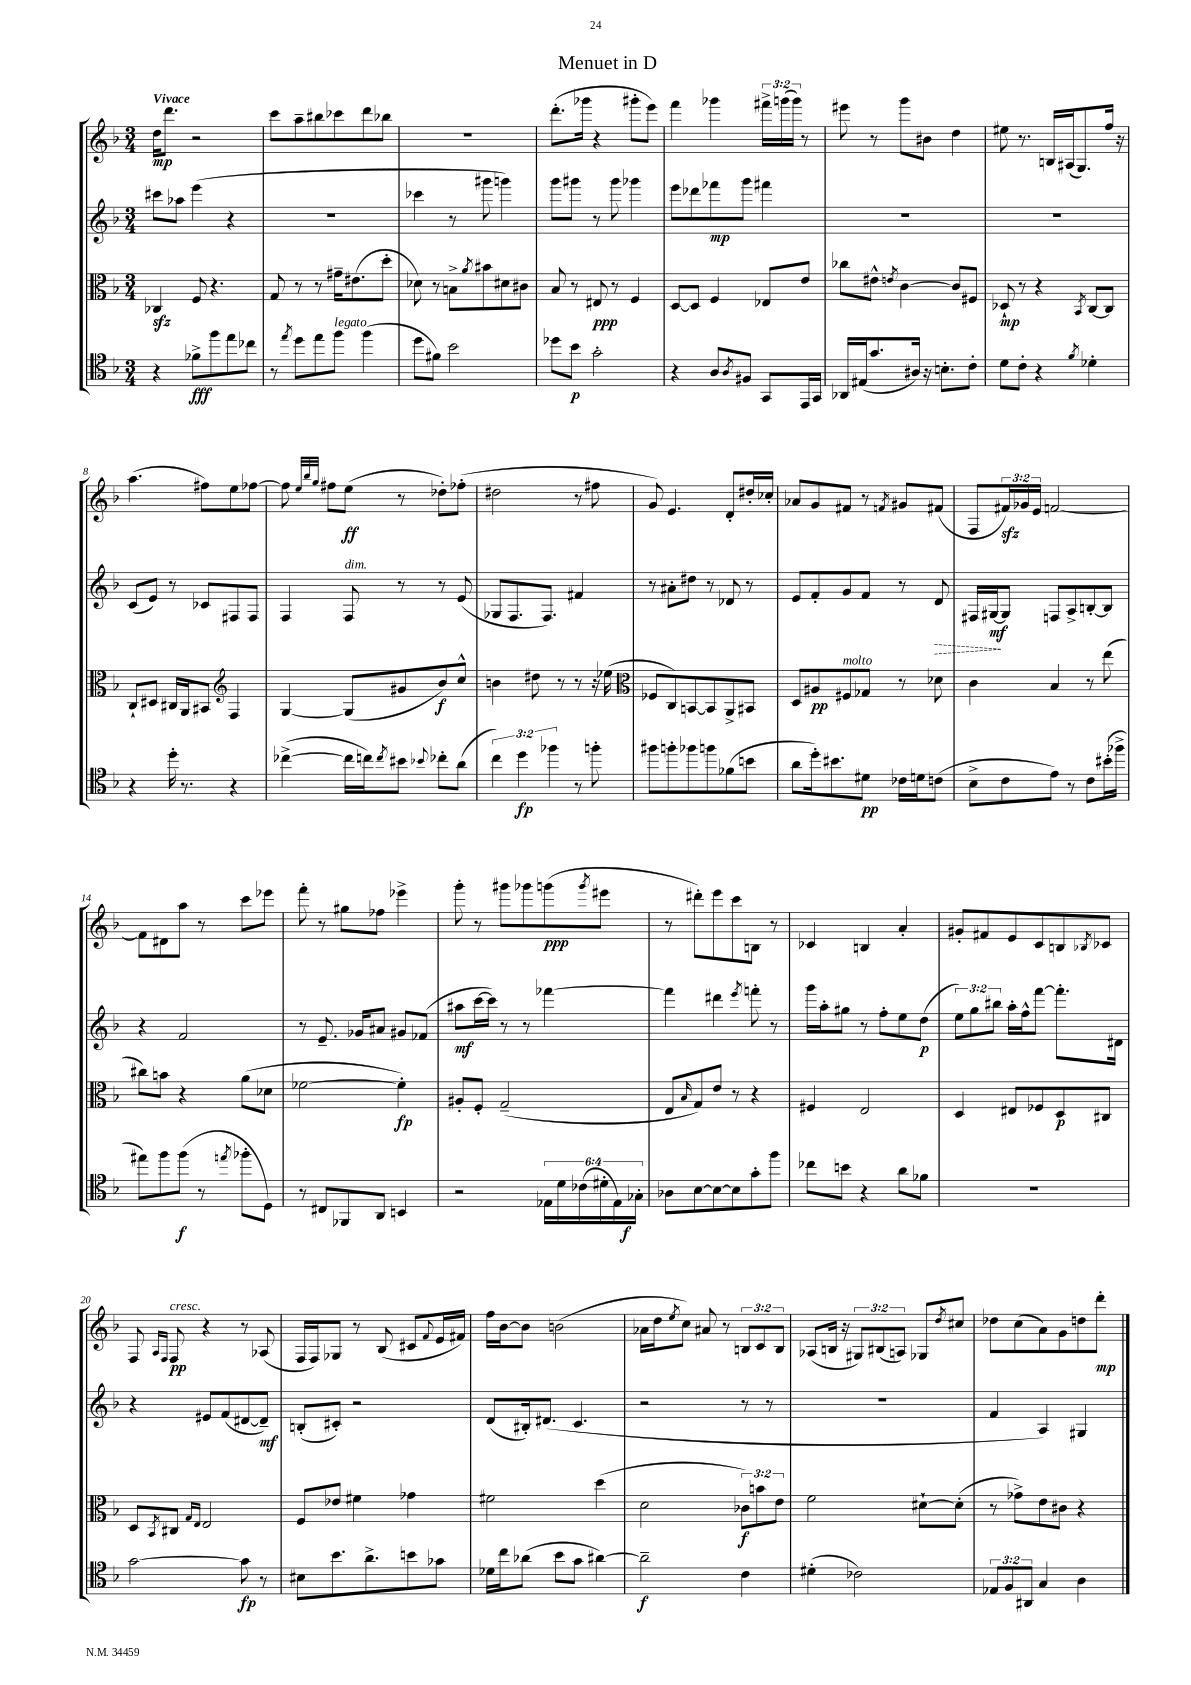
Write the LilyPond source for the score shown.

\header { title = "Menuet in D" }
<<
\new StaffGroup <<
\new Staff = "s0" {
    \clef treble \key f \major \numericTimeSignature \time 3/4 \override Staff.TupletNumber.text = #tuplet-number::calc-fraction-text \tempo "Vivace"
    d''16\mp d'''8. r2 |
    c'''8 a''8-- bis''8 ces'''8 d'''8 bes''8 |
    R2. |
    d'''8.-.( ges'''16 r4 gis'''8-. e'''8) |
    f'''4 ges'''4 \tuplet 3/2 { fis'''16-> g'''16( g'''16) } r8 |
    eis'''8 r8 g'''8 bis'8 d''4 |
    eis''8 r8. b16 ais16( g8.) f''16 r16 |
    a''4.( fis''8) e''8 fes''8~ |
    fes''8 \grace { e''32 bes''32 g''32 } fis''8 e''8\ff( r8 des''8-.) fes''8-.( |
    dis''2 r8 fis''8 |
    g'8) e'4. d'8-. dis''16-. ces''16-. |
    aes'8 g'8 fis'8 r8 \acciaccatura { f'8 } gis'8 fis'8( |
    f8 \tuplet 3/2 { fis'16\sfz) ges'16 e'16 } f'2~ |
    f'8 dis'8 a''8 r8 c'''8 ees'''8 |
    f'''8-. r8 gis''8 fes''8 ees'''4-> |
    g'''8-. r8 gis'''8 ges'''8 g'''8\ppp( \acciaccatura { g'''8 } eis'''8 |
    r8 dis'''8-.) e'''8 c'''8 b8 r8 |
    ces'4 b4 a'4-. |
    gis'8-. fis'8 e'8 c'8 b8 \acciaccatura { bes8 } ces'8 |
    f8 \grace { a16 f16 } f8\pp^\markup { \italic "cresc." } r4 r8 aes8( |
    f16 f16) ges8 r8 bes8( cis'8 \appoggiatura { f'8 } e'16 fis'16) |
    f''16 bes'16~ bes'8 b'2( |
    aes'16 d''16 \acciaccatura { e''8 } c''8) ais'8 r8 \tuplet 3/2 { b8 c'8 b8 } |
    aes8( b16 r16 \tuplet 3/2 { gis8) bis8( a8) } ges8 \acciaccatura { d''8 } cis''8 |
    des''8 c''8( a'8) g'8 d''8 d'''8-.\mp \bar "|." |
}
\new Staff = "s1" {
    \clef treble \key f \major \numericTimeSignature \time 3/4 \override Staff.TupletNumber.text = #tuplet-number::calc-fraction-text
    cis'''8 aes''8 e'''4( r4 |
    R2. |
    ces'''4 r8 gis'''8 g'''4) |
    g'''8 gis'''8 r8 gis'''8 ges'''4 |
    e'''8 des'''8 fes'''8\mp g'''8 fis'''4 |
    R2. |
    R2. |
    c'8( e'8) r8 ces'8 fis8 fis8 |
    f4 f8^\markup { \italic "dim." } r8 r8 e'8( |
    ges8 f8. f8.) fis'4 |
    r8 ais'8-. dis''8 r8 des'8 r8 |
    e'8 f'8-. g'8 f'8 r8 \once \override Hairpin.style = #'dashed-line d'8\> |
    fis16 gis16~\mf\! gis8 f8 a8-> b8~-. b8 |
    r4 f'2 |
    r8 e'8.-- ges'16 ais'8 gis'8 fes'8( |
    ais''8\mf c'''16~ c'''16) r8 r8 fes'''4~ |
    fes'''4 dis'''4 \acciaccatura { e'''8 } f'''8-. r8 |
    g'''16 a''16-. gis''8 r8 f''8-. e''8 d''8\p( |
    \tuplet 3/2 { e''8) g''8 bis''8 } a''16-. f''16-^ f'''8~ f'''8.-. dis'16 |
    r4 eis'8 f'8( dis'8~ dis'8--\mf) |
    b8-.( cis'8-.) r2 |
    d'8( bis16-.) dis'8.( c'4. |
    r2 r8 r8 |
    R2. |
    f'4 a4) gis4 \bar "|." |
}
\new Staff = "s2" {
    \clef alto \key f \major \numericTimeSignature \time 3/4 \override Staff.TupletNumber.text = #tuplet-number::calc-fraction-text
    ces4\sfz f8 r4. |
    g8 r8 r8 gis'16-- eis'8.( d''8-. |
    des'8) r8 b8-> \acciaccatura { a'8 } bis'8 dis'8 cis'8 |
    bes8 r8 eis8\ppp r8 f4 |
    d8~ d8 f4 ees8 e'8 |
    ces''8 eis'8-^ \acciaccatura { e'8 } c'4~ c'8 fis8 |
    des8-!\mp r8 r4 \acciaccatura { bes,8 } c8~ c8 |
    c8-! dis8 cis16 a,16 bis,8 \clef treble f4 |
    g4~ g8( gis'8 bes'8\f) c''8-^ |
    b'4 dis''8 r8 r8 r16 ees''16( |
    \clef alto fes8 c8) b,8~ b,8 a,8-> bis,8 |
    d8 ais8\pp fis8^\markup { \italic "molto" } ges8 r8 des'8 |
    c'4 bes4 r8 e''8( |
    cis''8) b'8 r4 a'8( des'8 |
    fes'2~ fes'4-.\fp) |
    ais8-. f8-. g2--( |
    e8 \grace { bes16 } g8) e'8 r8 r4 |
    fis4 e2 |
    d4 eis8 fes8 d8\p cis8 |
    d8 \acciaccatura { bes,8 } cis8 \grace { g16 e16 } e2 |
    f8 ees'8 fis'4 ges'4 |
    fis'2 d''4( |
    d'2 \tuplet 3/2 { ces'8\f) b'8 e'8 } |
    f'2 dis'8~-! dis'8-.( |
    r8 ges'8->) e'8 cis'8 r4 \bar "|." |
}
\new Staff = "s3" {
    \clef tenor \key f \major \numericTimeSignature \time 3/4 \override Staff.TupletNumber.text = #tuplet-number::calc-fraction-text
    r4 fes'8->\fff f''8 e''8 ces''8 |
    r8 \acciaccatura { e''8 } d''8 e''8 f''8^\markup { \italic "legato" } f''4( |
    d''8 fis'8) bes'2 |
    des''8 bes'8\p g'2-. |
    r4 a8 \acciaccatura { a8 } fis8 g,8 e,16 g,16 |
    aes,16 eis16( g'8. ais16) r16 b8.-. c'8-. |
    d'8 c'8-. r4 \acciaccatura { f'8 } des'4-. |
    r4 d''16-. r8. r4 |
    ces''4~->( ces''16 c''16) \acciaccatura { c''8 } bis'8 \appoggiatura { bes'8 } ces''8-. a'8( |
    \tuplet 3/2 { c''4) d''4\fp fes''4 } r8 f''8-. |
    fis''8 f''8-. fes''8 f''8 fes'8( b'8 |
    a'8 d''16-.) bis'8. dis'8\pp ces'16 d'16 c'8( |
    bes8-> c'8 e'8) r8 c'8 bis'16-.( fes''16-> |
    eis''8) f''8 f''8\f( r8 \acciaccatura { e''8 } fes''8-. d8) |
    r8 cis8 fes,8 a,8 b,4 |
    r2 \tuplet 6/4 { ees16 d'16 ces'16( dis'16-. ees16) ges16-.\f } |
    aes8 bes8~ bes8~ bes8 g'8-. f''8 |
    ces''8 b'8 r4 a'8 fes'8 |
    R2. |
    g'2~ g'8\fp r8 |
    bis8 bes'8. a'8.-> b'8 ges'8 |
    des'16 c''16 aes'8( bes'8 g'8 ais'4~) |
    ais'2--\f c'4 |
    dis'4-.( ces'2) |
    \tuplet 3/2 { ees8 f8 ais,8 } g4 a4 \bar "|." |
}
>>
>>
